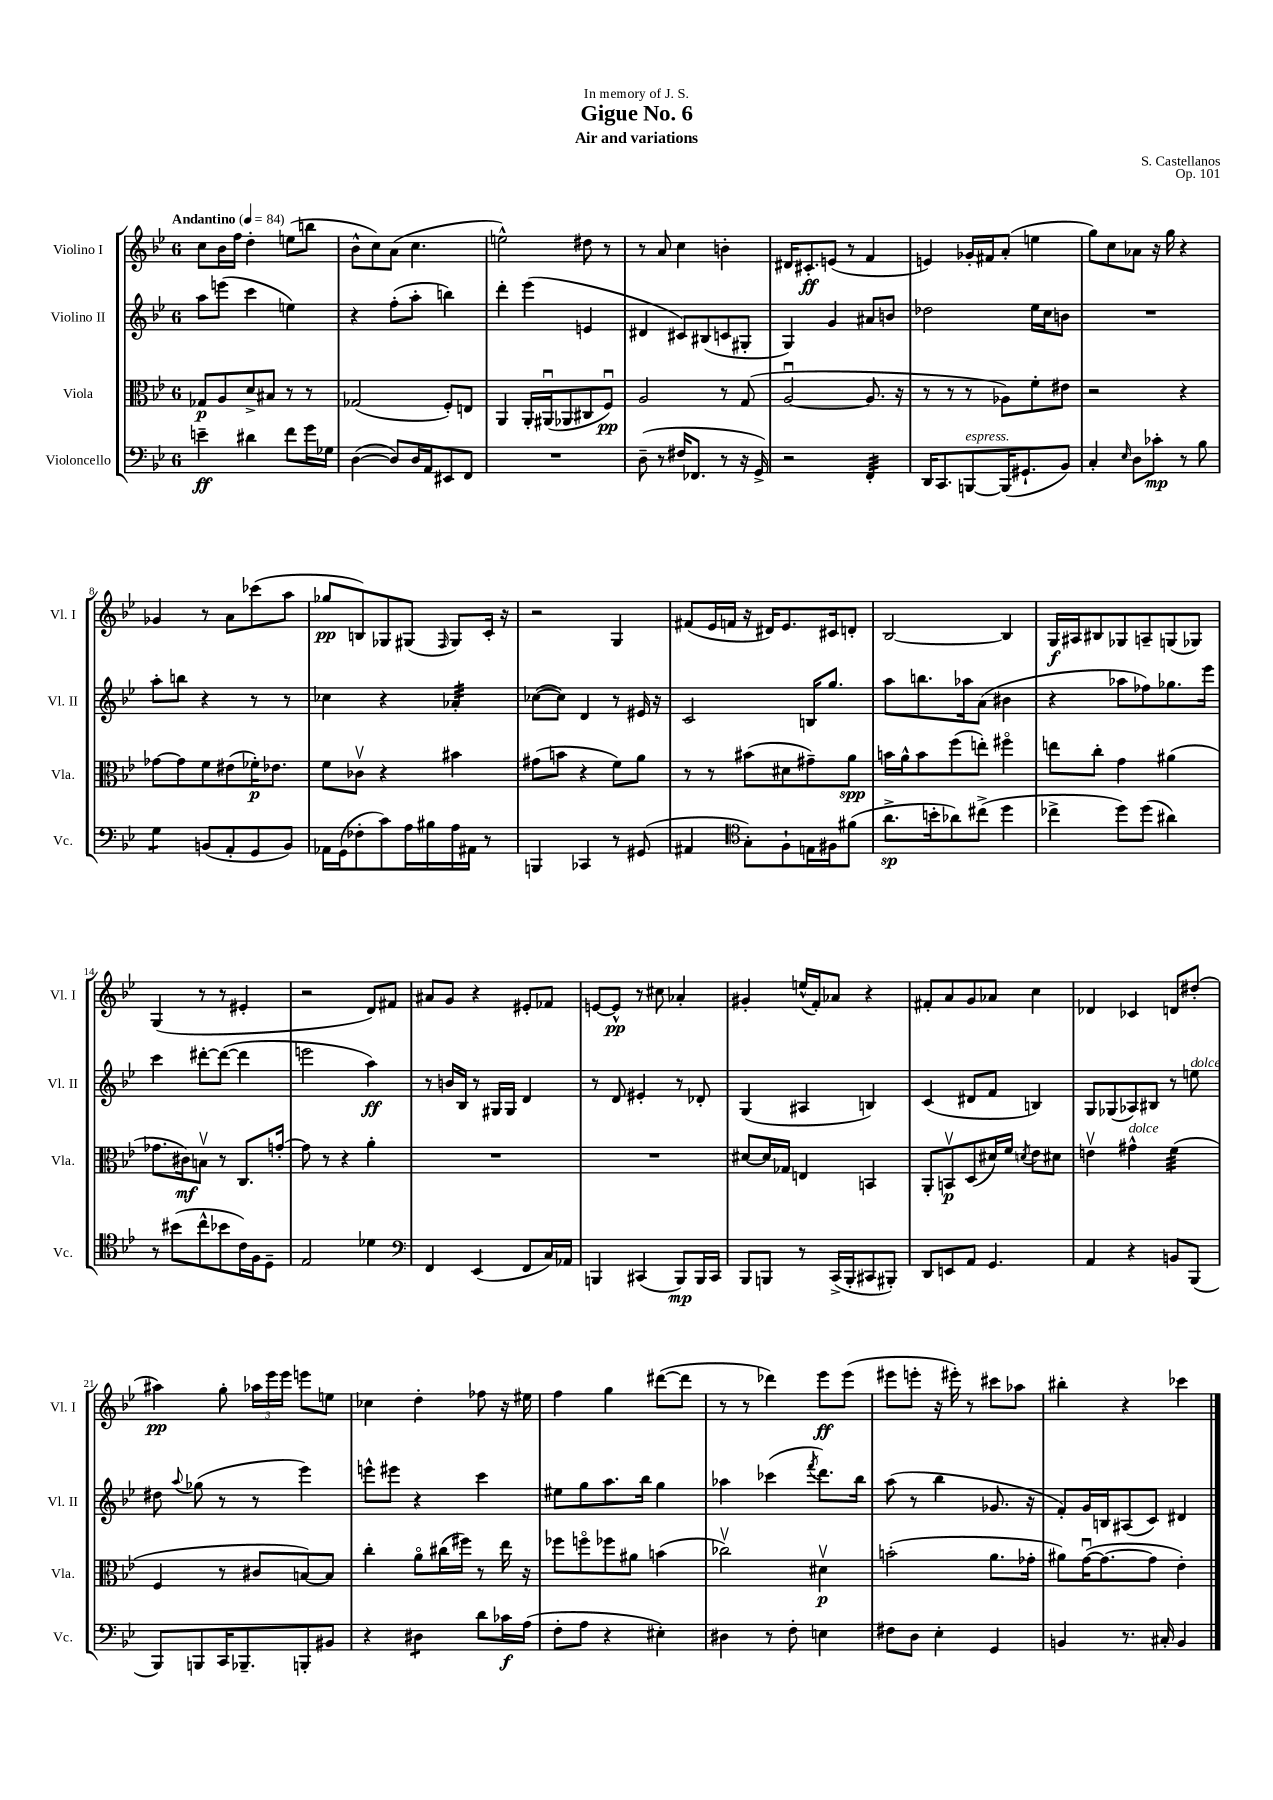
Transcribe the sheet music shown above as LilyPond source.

\header { title = "Gigue No. 6" composer = "S. Castellanos" subtitle = "Air and variations" dedication = "In memory of J. S." opus = "Op. 101" }
<<
\new StaffGroup <<
\new Staff = "s0" \with { instrumentName = "Violino I" shortInstrumentName = "Vl. I" } {
    \clef treble \key bes \major \once \override Staff.TimeSignature.style = #'single-digit \time 6/8 \tempo "Andantino" 4 = 84
    \autoBeamOff c''8[ bes'16 f''16] d''4-. e''8[( b''8] |
    bes'8[-^ c''8) a'8]( c''4. |
    e''2-^) dis''8 r8 |
    r8 a'8 c''4 b'4-. |
    dis'16[ cis'8.-.\ff e'8]( r8 f'4 |
    e'4) ges'16[-. fis'16 a'8]-.( e''4 |
    g''8[) c''8 aes'8] r16 g''16 r4 |
    ges'4 r8 a'8[ ces'''8( a''8] |
    ges''8[\pp b8) ges8 gis8]( \grace { f16 } gis8[) c'16]-. r16 |
    r2 g4 |
    fis'8[( ees'16 f'16] r16 dis'16[) ees'8. cis'16 d'8]-. |
    bes2~ bes4 |
    g16[\f ais16 bis8 ges8 a8-- g8( ges8]) |
    g4( r8 r8 eis'4-. |
    r2 d'8[) fis'8] |
    ais'8[ g'8] r4 eis'8[-. fes'8] |
    e'8[~ e'8]-^\pp r8 cis''8 aes'4-. |
    gis'4-. e''16[-^( f'16-.) aes'8] r4 |
    fis'8[-. a'8 g'8 aes'8] c''4 |
    des'4 ces'4 d'8[ dis''8]-.( |
    ais''4\pp) g''8-. \tuplet 3/2 { aes''16[ ees'''16 ees'''16] } e'''8[ e''8] |
    ces''4 d''4-. fes''8 r16 eis''16 |
    f''4 g''4 dis'''8[~( dis'''8] |
    r8 r8 des'''4) ees'''8[\ff ees'''8]( |
    eis'''8[ e'''8]-. r16 eis'''16-.) r8 cis'''8[ aes''8] |
    bis''4-. r4 ces'''4 \bar "|." |
}
\new Staff = "s1" \with { instrumentName = "Violino II" shortInstrumentName = "Vl. II" } {
    \clef treble \key bes \major \once \override Staff.TimeSignature.style = #'single-digit \time 6/8
    \autoBeamOff a''8[ e'''8]( c'''4 e''4) |
    r4 f''8[-.( a''8]-. b''4) |
    d'''4-. ees'''4( e'4 |
    dis'4 cis'8[) bis8( c'8 gis8]-. |
    g4) g'4 ais'8[ b'8] |
    des''2 ees''16[ c''16 b'8] |
    R2. |
    a''8[-. b''8] r4 r8 r8 |
    ces''4 r4 aes'4:32-. |
    ces''8[~( ces''8]) d'4 r8 eis'16 r16 |
    c'2 b16[ g''8.] |
    a''8[ b''8. aes''16 a'8]( bis'4 |
    r4 aes''8[ fes''8) ges''8. ees'''16] |
    c'''4 dis'''8[~-. dis'''8]~( dis'''4 |
    e'''2 a''4\ff) |
    r8 b'16[ bes16] r8 gis16[ gis16] d'4 |
    r8 d'8 eis'4-. r8 des'8-. |
    g4( ais4 b4) |
    c'4( dis'8[ f'8] b4) |
    g8[ ges8( aes8) bis8] r8 e''8^\markup { \italic "dolce" } |
    dis''8 \appoggiatura { a''8 } ges''8( r8 r8 ees'''4) |
    e'''8[-^ eis'''8] r4 c'''4 |
    eis''8[ g''8 a''8. bes''16] g''4 |
    aes''4 ces'''4( \acciaccatura { f'''8 } d'''8.[) bes''16] |
    a''8( r8 bes''4 ges'8. r16 |
    f'8[-.) g'16 b16 ais8( c'8]) dis'4 \bar "|." |
}
\new Staff = "s2" \with { instrumentName = "Viola" shortInstrumentName = "Vla." } {
    \clef alto \key bes \major \once \override Staff.TimeSignature.style = #'single-digit \time 6/8
    \autoBeamOff ges8[\p a8 d'8-> bis8] r8 r8 |
    ges2( f8[-.) e8] |
    a,4 a,16[-. ais,16\downbow( aes,8 cis8 f8]\downbow\pp) |
    a2 r8 g8( |
    a2~\downbow a8. r16 |
    r8 r8 r8 aes8[) f'8-. eis'8] |
    r2 r4 |
    ges'8[~ ges'8 f'8 eis'8( fes'16-.\p) ees'8.] |
    f'8[ ces'8]\upbow r4 bis'4 |
    gis'8[( b'8] r4 f'8[) a'8] |
    r8 r8 bis'8[( dis'8 gis'8--) a'8]\spp |
    b'16[ a'16-^ b'8 f''8( e''8]-.) fis''4\flageolet |
    e''8[ c''8]-. g'4 ais'4( |
    ges'8.[ cis'16\mf) b8]\upbow r8 c8.[ g'16]~-. |
    g'8 r8 r4 a'4-. |
    R2. |
    R2. |
    dis'8[~ dis'16 ges16] e4 b,4 |
    a,8[-. b,8\upbow\p d8( dis'16) f'16] \acciaccatura { d'8 } ees'8[ dis'8] |
    e'4\upbow gis'4-^^\markup { \italic "dolce" } f'4:32( |
    f4 r8 cis'8[ b8~) b8] |
    c''4-. a'8[\flageolet cis''16( fis''16]) r8 ees''16 r16 |
    fes''8[ f''8\flageolet fes''8 ais'8] b'4( |
    ces''2\upbow) dis'4\upbow\p |
    b'2-.( a'8.[ ges'16]-. |
    ais'8[) g'16~\downbow( g'8.~ g'8] ees'4-.) \bar "|." |
}
\new Staff = "s3" \with { instrumentName = "Violoncello" shortInstrumentName = "Vc." } {
    \clef bass \key bes \major \once \override Staff.TimeSignature.style = #'single-digit \time 6/8
    \autoBeamOff e'4--\ff dis'4 f'8[ g'16 ges16] |
    d4~( d8[) d16 a,16 eis,8 f,8] |
    R2. |
    d8--( r8 fis16[ fes,8.] r8 r16 g,16->) |
    r2 f,4:32-. |
    d,16[ c,8. b,,8~^\markup { \italic "espress." } b,,16( gis,8.-! bes,8]) |
    c4-. \grace { ees16 } d8[ ces'8]-.\mp r8 bes8 |
    g4:8 b,8[( a,8-. g,8 b,8]) |
    aes,16[ g,16( fes8-. c'8) a16 bis16 a16 ais,16] r8 |
    b,,4 ces,4 r8 gis,8( |
    ais,4 \clef tenor g8[-.) f8-! e16 fis16 fis'8]( |
    a'8.[->\sp b'16-. aes'8) cis''8]->( d''4 |
    ces''4-> d''8[) d''8]( ais'4) |
    r8 bis'8[( c''8-^ bes'8 c'16) f16 d8]-- |
    ees2 des'4 |
    \clef bass f,4 ees,4( f,8[ c16) aes,16] |
    b,,4 cis,4( b,,8[\mp) b,,16 cis,16] |
    bes,,8[ b,,8] r8 c,16[->( b,,16-. cis,8 bis,,8]-.) |
    d,8[ e,8 a,8] g,4. |
    a,4 r4 b,8[ bes,,8]( |
    bes,,8[) b,,8 c,16 bes,,8.-- b,,8-. bis,8] |
    r4 dis4:8 d'8[ ces'16\f a16]( |
    f8[-. a8] r4 eis4-.) |
    dis4 r8 f8-. e4 |
    fis8[ d8] ees4-. g,4 |
    b,4 r8. cis16-. b,4 \bar "|." |
}
>>
>>
